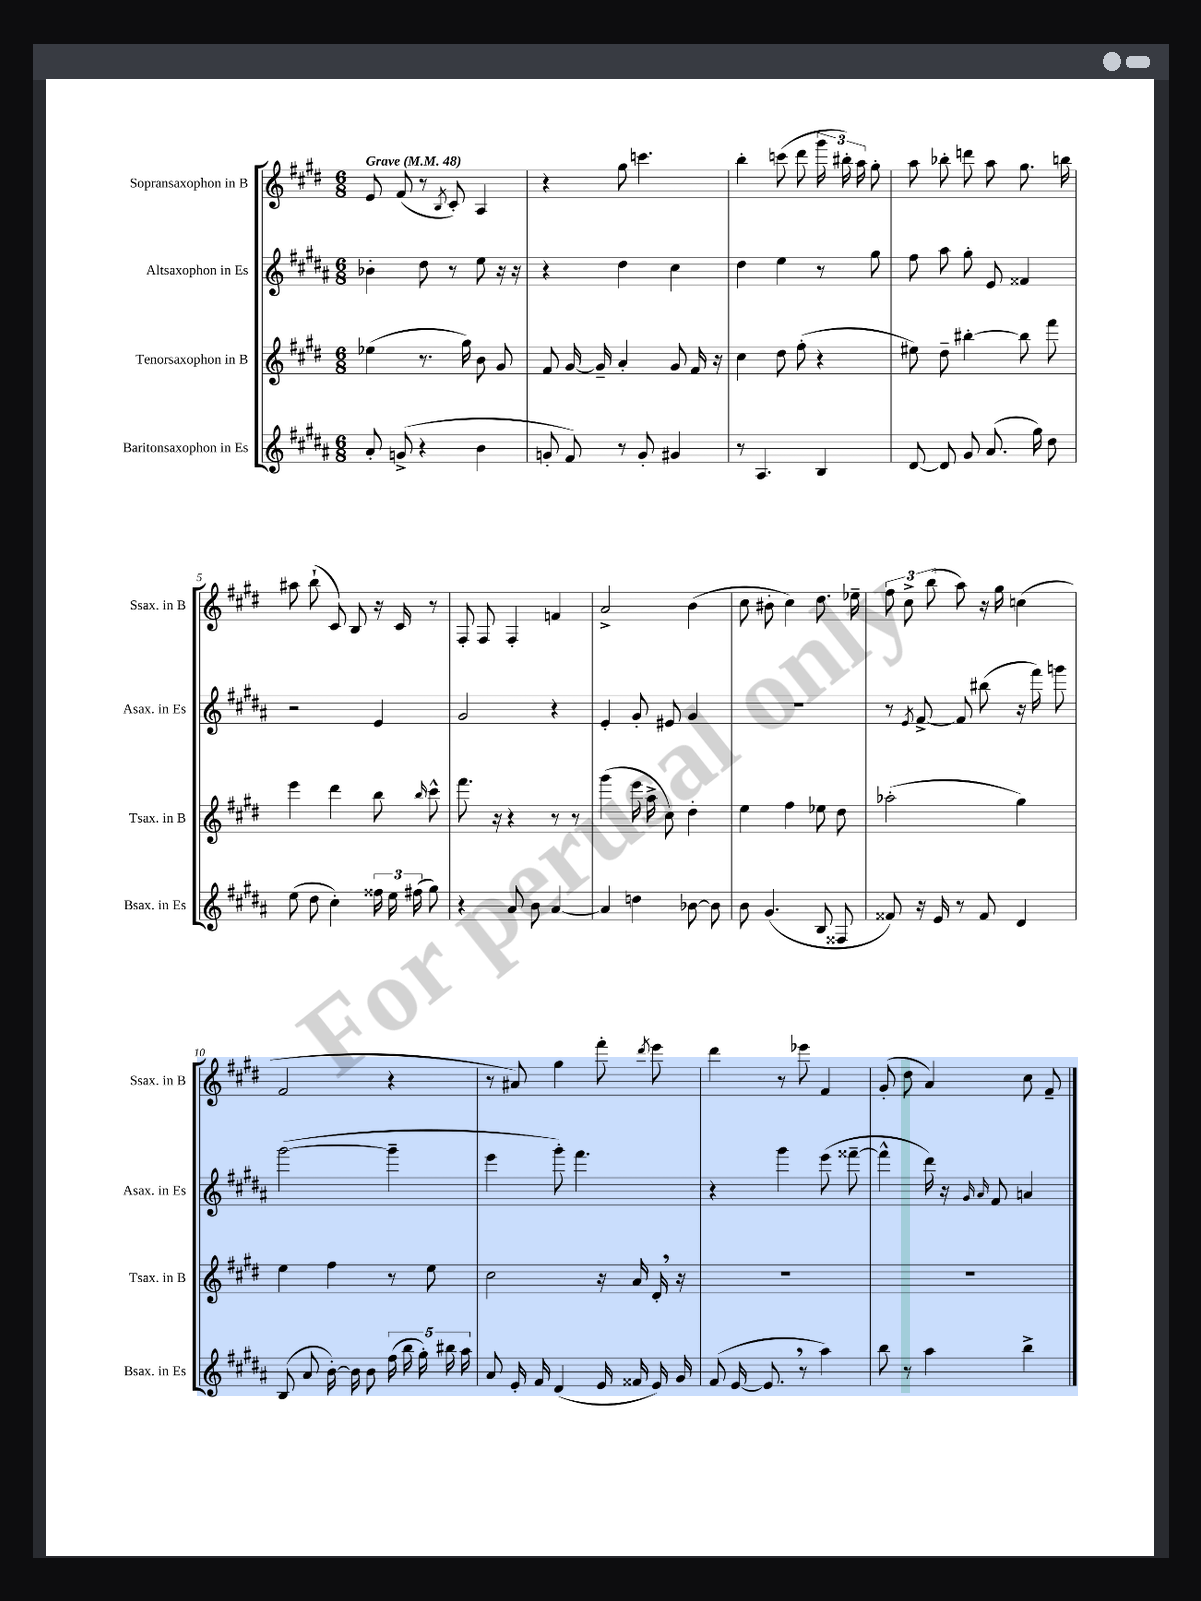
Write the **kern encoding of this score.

**kern	**kern	**kern	**kern
*staff4	*staff3	*staff2	*staff1
*clefG2	*clefG2	*clefG2	*clefG2
*k[f#c#g#d#a#]	*k[f#c#g#d#]	*k[f#c#g#d#a#]	*k[f#c#g#d#]
*M6/8	*M6/8	*M6/8	*M6/8
*MM48	*MM48	*MM48	*MM48
8a#'/	(4ee-\	4b-'\	8e/
(8g^/	.	.	(8f#/
4r	8.r	8dd#\	8r
.	.	.	8qB/
.	.	8r	8c#'/)
.	16gg#\)	.	.
4b\	8b\	8ee\	4A/
.	8g#/	16r	.
.	.	16r	.
=	=	=	=
8g'/	8f#/	4r	4r
8f#/)	[16g#/	.	.
.	16g#~/]	.	.
8r	4a'/	4dd#\	8gg#\
8g'/	.	.	4.ccc\
4g#/	8g#/	4cc#\	.
.	16f#/	.	.
.	16r	.	.
=	=	=	=
8r	4cc#\	4dd#\	4bb'\
4.A#/	.	.	.
.	8dd#\	4ee\	(8ccc\
.	(8ff#'\	.	8ddd#\
4B/	4r	8r	24ggg#\
.	.	.	24bb#'\)
.	.	.	24aa\
.	.	8gg#\	8gg#'\
=	=	=	=
[8d#/	8ee#\)	8ff#\	8aa\
8d#/]	8dd#~\	8aa#\	8bb-'\
8g#/	[4bb#'\	8gg#'\	8ddd\
(8.a#/	.	8e/	8aa\
.	8bb#\]	4f##/	8.gg#\
16gg#\)	.	.	.
8dd#\	8fff#\	.	.
.	.	.	16bb\
=	=	=	=
(8ee\	4eee\	2r	8aa#\
8dd#\	.	.	(8bb`\
4cc#'\)	4ddd#\	.	8c#/)
.	.	.	8B/
24ff##\	8bb\	4e/	16r
24ee\	.	.	.
.	.	.	16c#/
(24ff#\	.	.	.
.	16qqbb/	.	.
8gg#\)	8ccc#^^\	.	8r
=	=	=	=
4r	8.fff#\	2g#/	8F#'/
.	.	.	8F#/
.	16r	.	.
8a#/	4r	.	4F#'/
8b\	.	.	.
[4a#/	8r	4r	4f/
.	8r	.	.
=	=	=	=
4a#/]	(4ggg#\	4e'/	2a^/
4dd\	16eee\	8g#'/	.
.	16aa^\	.	.
.	8cc#\)	8e#/	.
[8b-\	4dd#'\	4g#/	(4b\
8b-\]	.	.	.
=	=	=	=
8b\	4ee\	2.r	8cc#\
(4.g#/	.	.	8b#'\
.	4ff#\	.	4cc#\)
8B/	8ee-\	.	8.dd#\
8F##/	8dd#\	.	.
.	.	.	16ee-~\
=	=	=	=
8f##/)	(2aa-'\	8r	12ff#\
.	.	.	12cc#^\
.	.	8qe/	.
16r	.	[8f#^/	.
.	.	.	(12bb\
16e/	.	.	.
8r	.	8f#/]	8aa\)
8f##/	.	(8bb#\	16r
.	.	.	16gg#\
4d#/	4gg#\)	16r	(4cc\
.	.	16fff#\)	.
.	.	8ggg\	.
=	=	=	=
(8B/	4ee\	([2ggg#\	2f#/
8a#/	.	.	.
[16b'\)	4ff#\	.	.
16b\]	.	.	.
8b\	.	.	.
(20ff#\	8r	4ggg#~\]	4r
20bb\	.	.	.
20gg#'\)	.	.	.
.	8ee\	.	.
20bb#\	.	.	.
20aa#\	.	.	.
=	=	=	=
8a#/	2cc#\	4eee\	8r
16e'/	.	.	8a#/)
16f#/	.	.	.
(4d#/	.	8ggg#'\)	4gg#\
.	.	4.fff#\	.
16e/	16r	.	8fff#'\
16f##/	16a/	.	.
.	.	.	8qddd#/
16e/)	16d#'/	.	8eee\
16g#/	16r	.	.
=	=	=	=
(8f#/	2.r	4r	4ddd#\
[16e/	.	.	.
8.e/]	.	.	.
.	.	4ggg#\	8r
8r	.	.	8eee-\
4aa#\)	.	(8eee\	4f#/
.	.	[8fff##~\	.
=	=	=	=
8bb\	2.r	4fff##^^\]	(8g#'/
8r	.	.	8dd#\
4aa#\	.	16ddd#\)	4a/)
.	.	16r	.
.	.	16qqg#/	.
.	.	16qqa#/	.
.	.	8f#/	.
4bb^\	.	4a/	8cc#\
.	.	.	8f#~/
==	==	==	==
*-	*-	*-	*-
